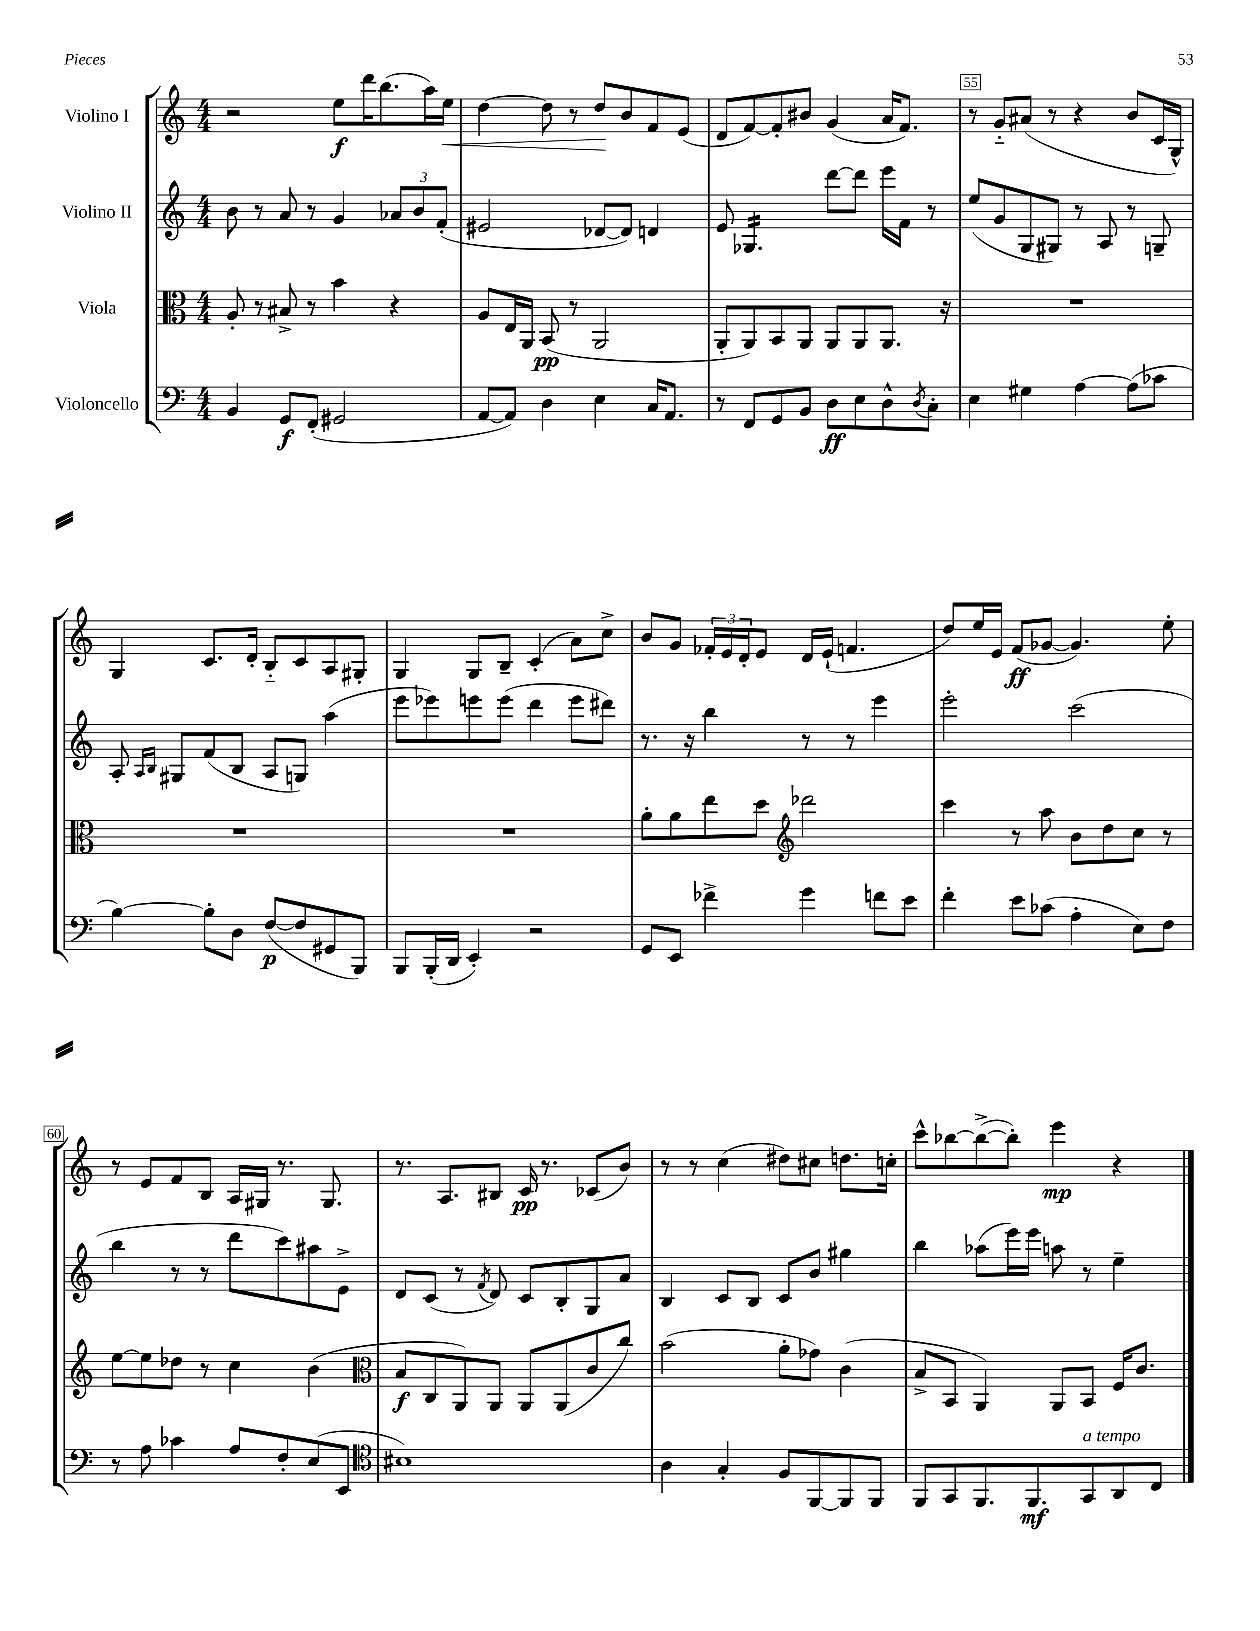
<<
\new StaffGroup <<
\new Staff = "s0" \with { instrumentName = "Violino I" } {
    \clef treble \key c \major \numericTimeSignature \time 4/4
    r2 e''8\f d'''16 b''8.( a''16) e''16\< |
    d''4~ d''8 r8 d''8\! b'8 f'8 e'8( |
    d'8 f'8~) f'8-. bis'8 g'4( a'16 f'8.) |
    r8 g'8-_ ais'8( r8 r4 b'8 c'16 g16-^) |
    g4 c'8. d'16-. b8-_ c'8 a8 gis8-. |
    g4 g8 b8-- c'4-.( a'8) c''8-> |
    b'8 g'8 \tuplet 3/2 { fes'16-. e'16 d'16-. } e'8 d'16 e'16-!( f'4. |
    d''8) e''16 e'16 f'8\ff( ges'8~ ges'4.) e''8-. |
    r8 e'8 f'8 b8 a16 gis16 r8. gis8. |
    r8. a8. bis8 c'16\pp r8. ces'8( b'8) |
    r8 r8 c''4( dis''8) cis''8 d''8. c''16-. |
    c'''8-^ bes''8~ bes''8~->( bes''8-.) e'''4\mp r4 \bar "|." |
}
\new Staff = "s1" \with { instrumentName = "Violino II" } {
    \clef treble \key c \major \numericTimeSignature \time 4/4
    b'8 r8 a'8 r8 g'4 \tuplet 3/2 { aes'8 b'8 f'8-.( } |
    eis'2 des'8~ des'8) d'4 |
    e'8 ges4.:16 d'''8~ d'''8 e'''16 f'16 r8 |
    e''8( g'8 g8 gis8) r8 a8 r8 g8-- |
    a8-. \grace { a16 b16 } gis8 f'8( b8 a8 g8) a''4( |
    e'''8 ees'''8) e'''8 e'''8( d'''4 e'''8 dis'''8) |
    r8. r16 b''4 r8 r8 e'''4 |
    e'''2-. c'''2( |
    b''4 r8 r8 d'''8 c'''8) ais''8 e'8-> |
    d'8 c'8( r8 \acciaccatura { f'8 } d'8) c'8 b8-. g8 a'8 |
    b4 c'8 b8 c'8 b'8 gis''4 |
    b''4 aes''8( e'''16) e'''16 a''8 r8 e''4-- \bar "|." |
}
\new Staff = "s2" \with { instrumentName = "Viola" } {
    \clef alto \key c \major \numericTimeSignature \time 4/4
    a8-. r8 bis8-> r8 b'4 r4 |
    a8 e16 a,16 b,8\pp( r8 a,2 |
    a,8-. a,8) b,8 a,8 a,8 a,8 a,8. r16 |
    R1 |
    R1 |
    R1 |
    a'8-. a'8 e''8 d''8 \clef treble des'''2 |
    c'''4 r8 a''8 b'8 d''8 c''8 r8 |
    e''8~ e''8 des''8 r8 c''4 b'4( |
    \clef alto b8\f c8 a,8) a,8 a,8 a,8( c'8 c''8) |
    b'2( a'8-. ges'8) c'4( |
    b8-> b,8 a,4) a,8 b,8 f16 c'8. \bar "|." |
}
\new Staff = "s3" \with { instrumentName = "Violoncello" } {
    \clef bass \key c \major \numericTimeSignature \time 4/4
    b,4 g,8\f f,8-.( gis,2 |
    a,8~ a,8) d4 e4 c16 a,8. |
    r8 f,8 g,8 b,8 d8\ff e8 d8-^ \acciaccatura { d8 } c8-. |
    e4 gis4 a4~ a8( ces'8 |
    b4~) b8-. d8 f8~\p( f8 gis,8 b,,8) |
    b,,8 b,,16-.( d,16 e,4-.) r2 |
    g,8 e,8 fes'4-> g'4 f'8 e'8 |
    f'4-. e'8 ces'8( a4-. e8) f8 |
    r8 a8 ces'4 a8 f8-. e8( e,8 |
    \clef tenor bis1) |
    a4 g4-. f8 f,8~ f,8 f,8 |
    f,8 g,8 f,8. f,8.\mf g,8^\markup { \italic "a tempo" } a,8 c8 \bar "|." |
}
>>
>>
\layout { \context { \Score currentBarNumber = #52 \override BarNumber.break-visibility = ##(#f #t #t) barNumberVisibility = #(every-nth-bar-number-visible 5) \override BarNumber.stencil = #(make-stencil-boxer 0.1 0.3 ly:text-interface::print) } }
